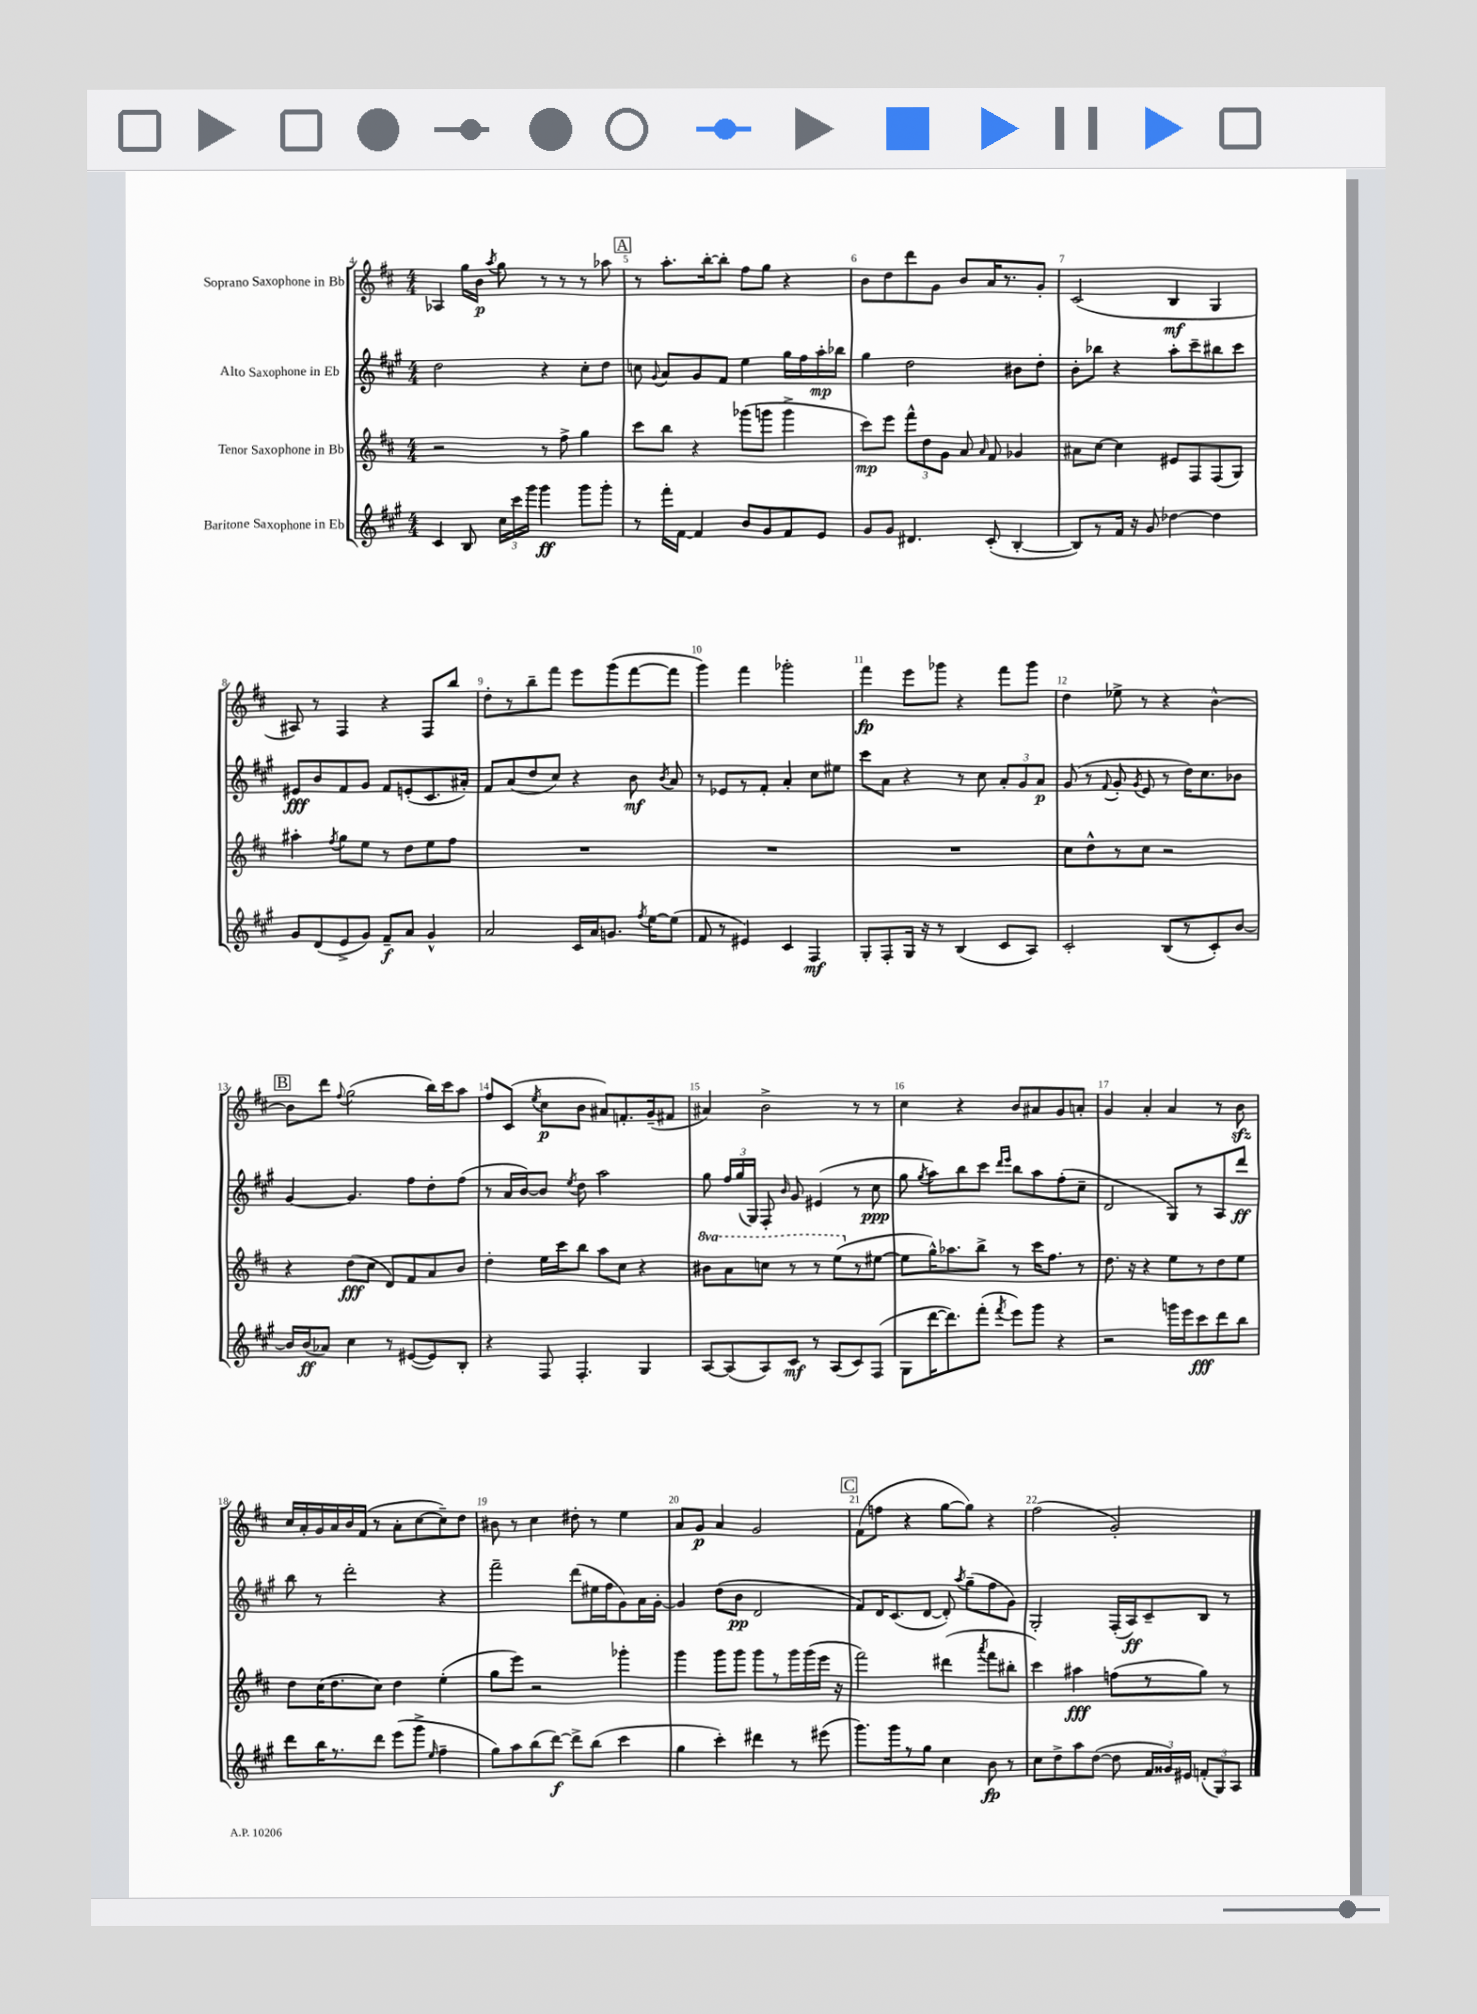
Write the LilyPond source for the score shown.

<<
\new StaffGroup <<
\new Staff = "s0" \with { instrumentName = "Soprano Saxophone in Bb" } {
    \clef treble \key d \major \numericTimeSignature \time 4/4
    \autoBeamOff aes4 g''16[ b'16]\p \acciaccatura { a''8 } g''8 r8 r8 r8 aes''8 |
    \mark \markup { \box "A" } r8 a''8.[-. b''16~-. b''8]-. fis''8[ g''8] r4 |
    b'8[ d''8 d'''8 g'8] b'8[ a'16 r8. g'8]-. |
    cis'2( b4\mf g4 |
    ais8) r8 fis4 r4 fis8[ b''8] |
    d''8[-. r8 b''8-- fis'''8] e'''8[ g'''8( fis'''8~ fis'''8] |
    g'''4) fis'''4 ges'''2-. |
    fis'''4\fp e'''8[ ges'''8] r4 fis'''8[ ges'''8] |
    d''4 ees''8-> r8 r4 b'4~-^ |
    \mark \markup { \box "B" } b'8[ d'''8] \appoggiatura { fis''8 } g''2( b''16[) cis'''16 a''8] |
    fis''8[ cis'8]( \acciaccatura { e''8 } cis''8[\p b'8] ais'8[) f'8.-. g'16--( fis'8] |
    ais'4) b'2-> r8 r8 |
    cis''4 r4 b'8[ ais'8 g'8 a'8]-. |
    g'4 a'4-. a'4 r8 b'8\sfz |
    cis''16[ a'16-. g'16 a'16 b'16 fis'16]( r8 a'8[-. cis''8~ cis''8--) d''8] |
    bis'8 r8 cis''4 dis''8-. r8 e''4 |
    a'8[ g'8]\p a'4 g'2 |
    \mark \markup { \box "C" } fis'8[( f''8] r4 g''8[~ g''8]) r4 |
    fis''2( g'2-.) \bar "|." |
}
\new Staff = "s1" \with { instrumentName = "Alto Saxophone in Eb" } {
    \clef treble \key a \major \numericTimeSignature \time 4/4
    \autoBeamOff d''2 r4 cis''8[-. d''8] |
    \mark \markup { \box "A" } c''8 \appoggiatura { gis'8 } a'8[ gis'8 fis'8] e''4 gis''16[ fis''16 a''16-.\mp bes''16] |
    gis''4 d''2 bis'8[ d''8]-. |
    b'8[-. bes''8] r4 a''8[-. cis'''8-- bis''8 cis'''8] |
    eis'8[\fff b'8 fis'8 gis'8] fis'8[ e'8-.( cis'8. ais'16]-.) |
    fis'8[ a'8( d''8 cis''8]) r4 b'8\mf \acciaccatura { b'8 } a'8 |
    r8 ees'8[ r8 fis'8]-. a'4-. cis''8[ eis''8] |
    cis'''8[ a'8] r4 r8 cis''8 \tuplet 3/2 { a'8[-. gis'8 a'8]\p } |
    gis'8( r8 \appoggiatura { fis'8 } gis'8-. \acciaccatura { gis'8 } e'8 r8 d''16[) cis''8. bes'8] |
    \mark \markup { \box "B" } gis'4~ gis'4. fis''8[ d''8-. fis''8]( |
    r8 a'16[ b'16~) b'8] \acciaccatura { e''8 } d''8 a''2 |
    gis''8 \tuplet 3/2 { fis''16[ gis''16( gis16]) } fis8-. \grace { b'16 } gis'8 eis'4( r8 cis''8\ppp |
    gis''8 \acciaccatura { gis''8 } a''8[) b''8 cis'''8] \grace { d'''16[ e'''16] } b''8[ a''8 fis''8-.( cis''8]-- |
    d'2 gis8[) r8 a8 d'''8]\ff |
    b''8 r8 d'''2-. r4 |
    fis'''2-- d'''8[( eis''16 fis''16 gis'8) a'16 gis'16]~-. |
    gis'4 d''8[( b'8]\pp d'2 |
    \mark \markup { \box "C" } fis'8[) d'16 cis'8.( d'8]~ d'8-.) \acciaccatura { a''8 } gis''8[--( fis''8 gis'8]) |
    gis2-. fis16[-.( a16\ff) cis'8-- b8] r8 \bar "|." |
}
\new Staff = "s2" \with { instrumentName = "Tenor Saxophone in Bb" } {
    \clef treble \key d \major \numericTimeSignature \time 4/4 \set Staff.ottavationMarkups = #ottavation-simple-ordinals
    \autoBeamOff r2 r8 fis''8-> g''4 |
    \mark \markup { \box "A" } cis'''8[ b''8] r4 ges'''8[( g'''8] g'''4-> |
    cis'''8[\mp) e'''8] \tuplet 3/2 { fis'''8[-^ d''8 g'8] } a'8 \grace { a'16 } fis'8 ges'4 |
    ais'8[ cis''8]~ cis''4 eis'8[ fis8 fis8( g8]) |
    ais''4-. \acciaccatura { fis''8 } g''8[ e''8] r8 d''8[ e''8 fis''8] |
    R1 |
    R1 |
    R1 |
    cis''8[ d''8-^ r8 cis''8] r2 |
    \mark \markup { \box "B" } r4 d''8[\fff( cis''8] d'8[) fis'8 a'8 b'8] |
    d''4-. e''16[ cis'''16 b''8] a''8[ cis''8] r4 |
    \ottava #1 bis''8[ a''8 c'''8] r8 r8 e'''8[( \ottava #0 r8 eis''8]~ |
    eis''8[ g''16-^) aes''8. b''8]-> r8 cis'''16[ fis''8.] r8 |
    d''8. r16 r4 e''8[ r8 d''8 e''8] |
    d''8[ cis''16( d''8. cis''8]) d''4 e''4-.( |
    g''8[ e'''8]) r2 ges'''4-. |
    g'''4 g'''8[ g'''8] g'''8[ r8 g'''16 g'''16( e'''16] r16 |
    \mark \markup { \box "C" } fis'''2) dis'''4( \acciaccatura { a'''8 } fis'''8[ bis''8]-. |
    cis'''4) ais''4\fff f''8[( r8 g''8]) r8 \bar "|." |
}
\new Staff = "s3" \with { instrumentName = "Baritone Saxophone in Eb" } {
    \clef treble \key a \major \numericTimeSignature \time 4/4
    \autoBeamOff cis'4 b8 \tuplet 3/2 { cis''16[ cis'''16 gis'''16] } gis'''4\ff gis'''8[ gis'''8]-. |
    \mark \markup { \box "A" } r8 fis'''16[-. fis'16]~ fis'4 b'8[ gis'8 fis'8 e'8] |
    gis'8[ gis'8] dis'4. cis'8-.( b4~-. |
    b8[) r8 fis'16] r16 gis'8 des''4~ des''4 |
    gis'8[ d'8( e'8-> gis'8]) fis'8[--\f a'8] gis'4-^ |
    a'2 cis'16[ a'16 g'8.] \acciaccatura { fis''8 } e''16[~ e''8]( |
    fis'8 r8 eis'4) cis'4 fis4\mf |
    gis8[-. fis8-. gis16] r16 r8 b4( cis'8[ a8]) |
    cis'2-. b8[( r8 cis'8-.) b'8]~ |
    \mark \markup { \box "B" } b'16[ b'16\ff( aes'8]) cis''4 r8 eis'8[~( eis'8) b8]-. |
    r4 fis8 fis4.-. gis4 |
    a8[~ a8( a8) cis'8]\mf r8 a8[( cis'8) fis8]( |
    gis8[ d'''16~ d'''8.) fis'''8]-.( \acciaccatura { fis'''8 } e'''8[) gis'''8] r4 |
    r2 g'''16[ e'''16 cis'''8\fff d'''8 b''8] |
    d'''8[ b''16 r8. d'''8] e'''8[( gis'''8]-> \grace { e''16 } fis''4-- |
    gis''8[) a''8 b''8( d'''8]~\f) d'''8[-> b''8]( cis'''4 |
    gis''4 cis'''4-.) dis'''4 r8 eis'''8( |
    \mark \markup { \box "C" } gis'''8.[) gis'''16 r8 gis''8] cis''4 b'8\fp r8 |
    cis''8[ d''8-> a''8 d''8]~( d''8 \tuplet 3/2 { fis'16[ gisis'16) eis'16] } \tuplet 3/2 { f'8[-.( gis8) a8] } \bar "|." |
}
>>
>>
\layout { \context { \Score currentBarNumber = #4 \override BarNumber.break-visibility = ##(#f #t #t) barNumberVisibility = #all-bar-numbers-visible } }
